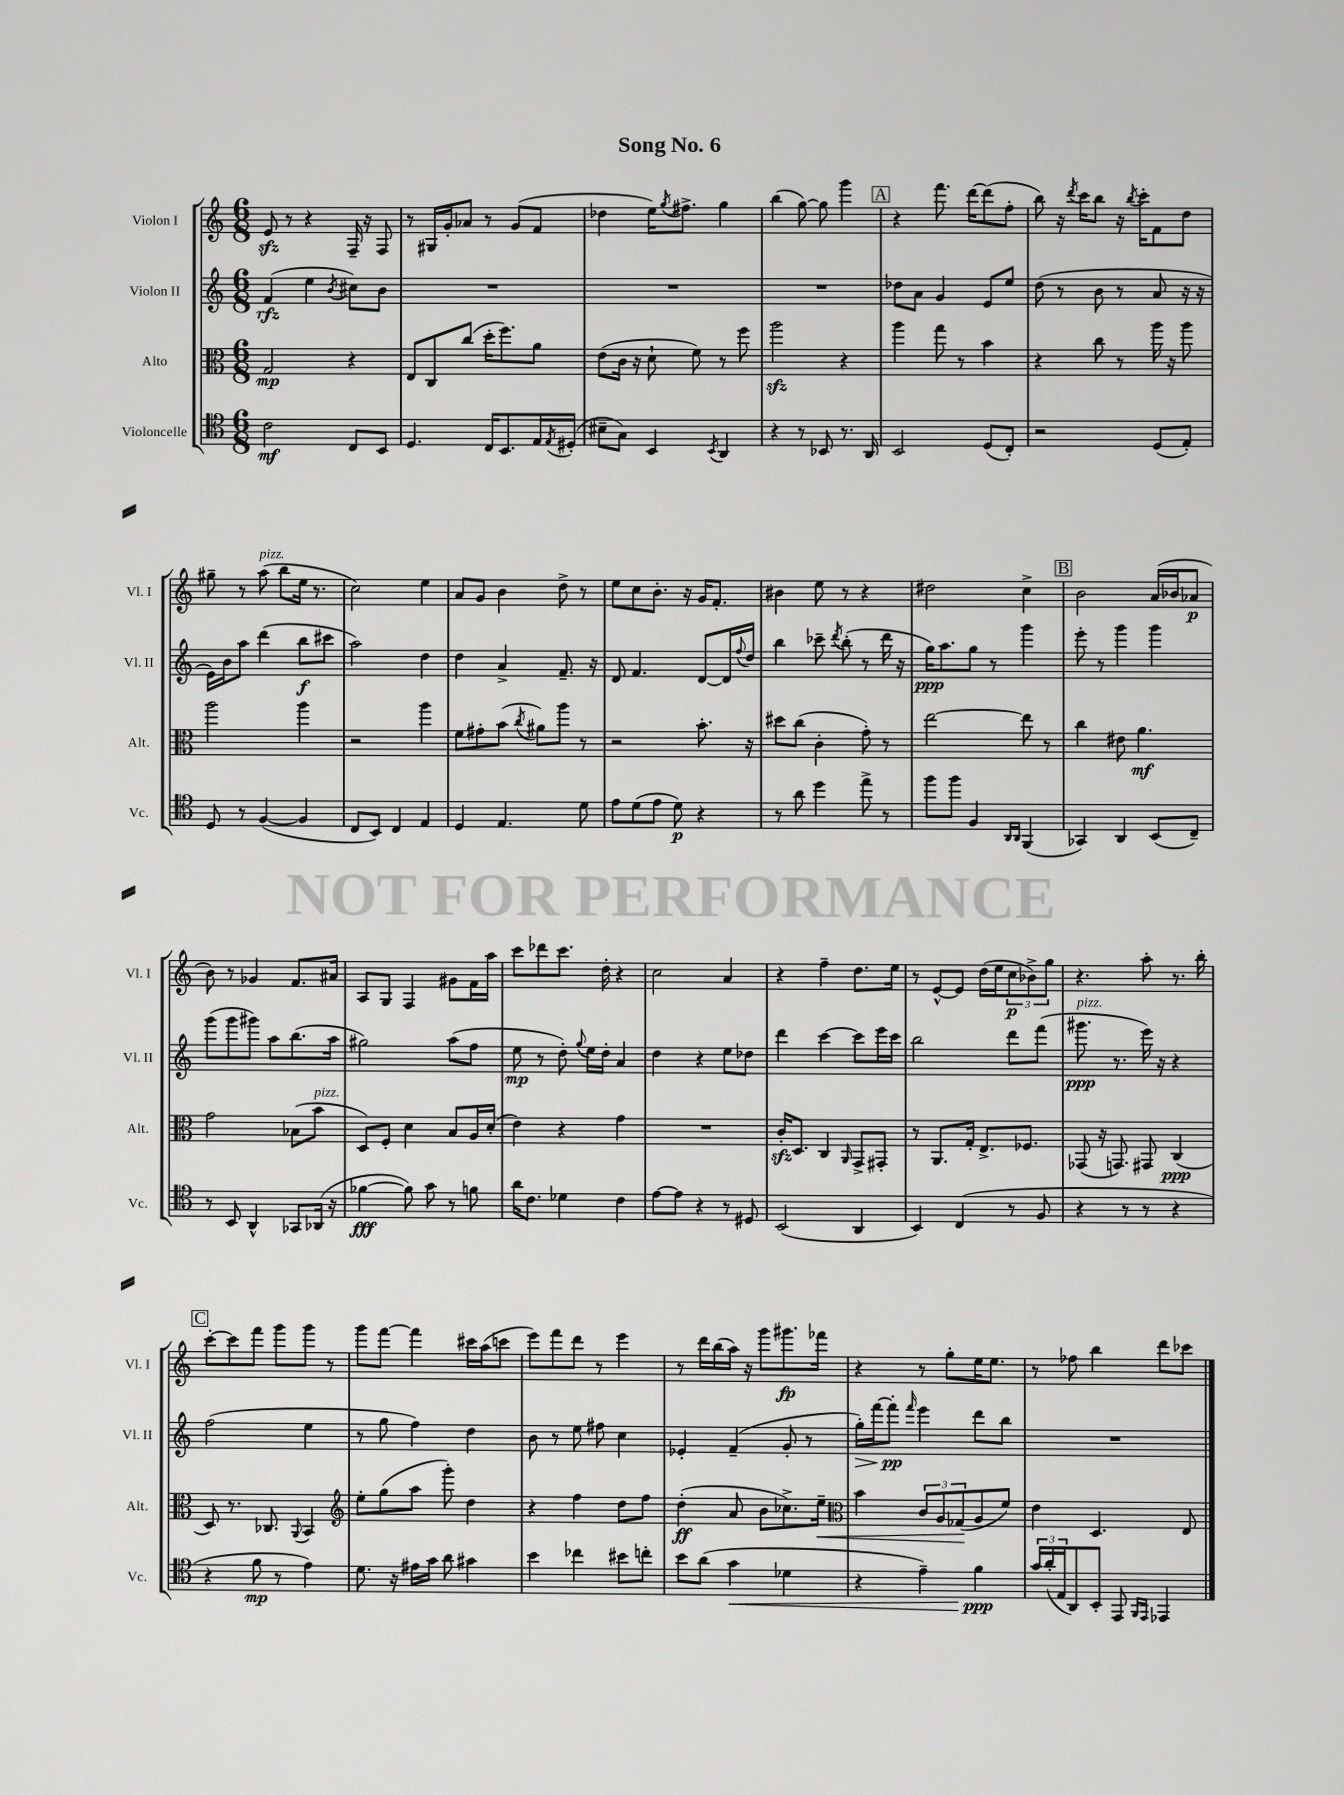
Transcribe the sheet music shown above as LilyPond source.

\header { title = "Song No. 6" }
<<
\new StaffGroup <<
\new Staff = "s0" \with { instrumentName = "Violon I" shortInstrumentName = "Vl. I" } {
    \clef treble \key c \major \numericTimeSignature \time 6/8
    e'8\sfz r8 r4 f16-- r16 f8 |
    r8 gis16 g'16-. aes'8 r8 g'8( f'8 |
    des''4 e''16) \acciaccatura { g''8 } fis''8.-> g''4 |
    b''4( g''8~) g''8 g'''4 |
    \mark \markup { \box "A" } r4 f'''8. d'''16~ d'''8( f''8-. |
    b''8) r16 \acciaccatura { d'''8 } c'''16 b''8 r16 \acciaccatura { b''8 } c'''16-. f'8 d''8 |
    gis''8-- r8 a''8^\markup { \italic "pizz." }( b''8 e''16 r8. |
    c''2) e''4 |
    a'8 g'8 b'4 d''8-> r8 |
    e''8 c''8 b'8.-. r16 g'16 f'8.-. |
    bis'4 e''8 r8 r4 |
    dis''2 c''4-> |
    \mark \markup { \box "B" } b'2 a'16( bes'16 aes'8\p |
    b'8) r8 ges'4 f'8. ais'16 |
    a8 g8 f4 gis'8 f'16 a''16 |
    c'''8 des'''8 c'''8. d''16-. r4 |
    c''2 a'4 |
    r4 f''4-- d''8. e''16 |
    r8 e'8~-^ e'8 d''16( e''16 \tuplet 3/2 { c''8\p bes'8->) g''8 } |
    r4. a''8-. r8. b''16-. |
    \mark \markup { \box "C" } c'''8~-. c'''8 f'''8 g'''8 g'''8 r8 |
    g'''8 f'''8~ f'''4 cis'''16 a''16( c'''8 |
    e'''8) f'''8 d'''8 r8 e'''4 |
    r8 d'''16 b''16( a''16) r16 g'''8 gis'''8.\fp fes'''16 |
    r4 r8 g''8-. e''16 e''8. |
    r8 fes''8 b''4 d'''8 ces'''8 \bar "|." |
}
\new Staff = "s1" \with { instrumentName = "Violon II" shortInstrumentName = "Vl. II" } {
    \clef treble \key c \major \numericTimeSignature \time 6/8
    f'4\rfz( e''4 \acciaccatura { b'8 } cis''8) b'8 |
    R2. |
    R2. |
    R2. |
    \mark \markup { \box "A" } des''8 a'8 g'4 e'8 e''8 |
    d''8( r8 b'8 r8 a'8 r16 r16 |
    e'16) b'16 a''8 d'''4( b''8\f cis'''8 |
    a''2) d''4 |
    d''4 a'4-> f'8.-- r16 |
    d'8 f'4. d'8~ d'16 \appoggiatura { f''8 } d''16 |
    b''4 ces'''8-- \acciaccatura { d'''8 } b''8-.( r8 d'''16 r16 |
    g''16\ppp) a''8. g''8 r8 g'''4 |
    \mark \markup { \box "B" } e'''8-. r8 g'''4 g'''4 |
    g'''8( g'''8 gis'''8) a''8 b''8.( a''16 |
    gis''2) a''8( f''8 |
    e''8\mp r8 d''8-.) \appoggiatura { g''8 } e''16 d''16-. a'4 |
    d''4 r4 e''8 des''8 |
    d'''4 c'''4~ c'''8 e'''16 c'''16 |
    b''2 d'''8 f'''8( |
    gis'''8.\ppp^\markup { \italic "pizz." } r8. e'''16) r16 r4 |
    \mark \markup { \box "C" } f''2( e''4 |
    r8 g''8 f''4) d''4 |
    b'8 r8 e''8 fis''8 c''4 |
    ees'4-. f'4--( g'8-. r8 |
    g''16-.\>) f'''16~ f'''8-.\pp\! \grace { f'''16 } e'''4 d'''8 b''8 |
    R2. \bar "|." |
}
\new Staff = "s2" \with { instrumentName = "Alto" shortInstrumentName = "Alt." } {
    \clef alto \key c \major \numericTimeSignature \time 6/8
    g2\mp r4 |
    e8 c8 c''8( d''16-. f''8.) a'8 |
    e'8( c'16 r16 d'8-! f'8) r8 f''8 |
    a''2\sfz r4 |
    \mark \markup { \box "A" } a''4 g''8 r8 b'4 |
    r4 c''8 r8 a''16 r16 a''8 |
    a''2 a''4 |
    r2 a''4 |
    f'8 gis'8-. b'8( \acciaccatura { c''8 } ais'8) a''8 r8 |
    r2 b'8.-. r16 |
    dis''8 c''8( c'4-. g'8-.) r8 |
    e''2~ e''8 r8 |
    \mark \markup { \box "B" } c''4 eis'8 a'4.\mf |
    g'2 bes8( b'8^\markup { \italic "pizz." } |
    d8) f8-. d'4 b8 a16 d'16-.( |
    e'4) r4 g'4 |
    R2. |
    c'16-.\sfz d8. c4 \grace { a,16 } g,8-> gis,8-. |
    r8 a,8. g16-. e8.-> fes8. |
    ges,8( r16 g,8.) gis,8 c4\ppp( |
    \mark \markup { \box "C" } d8) r8. ces8. \appoggiatura { a,8 } b,4 |
    \clef treble e''8-. g''8( a''8 g'''8-.) d''4 |
    r4 f''4 d''8 f''8 |
    d''4-.\ff( a'8 b'8 ces''8.->) e''16--\< |
    \clef alto b'4 \tuplet 3/2 { c'8 a8 ges8\!( } a8 f'8) |
    e'4 d4. e8 \bar "|." |
}
\new Staff = "s3" \with { instrumentName = "Violoncelle" shortInstrumentName = "Vc." } {
    \clef tenor \key c \major \numericTimeSignature \time 6/8
    c'2\mf c8 b,8 |
    d4. c16 b,8. e16 \acciaccatura { e8 } dis16-.( |
    bis8-- g8) b,4 \acciaccatura { b,8 } a,4 |
    r4 r8 bes,8 r8. a,16 |
    \mark \markup { \box "A" } b,2 d8( c8-.) |
    r2 d8( e8-.) |
    d8 r8 f4~( f4 |
    c8 b,8) c4 e4 |
    d4 e4. d'8 |
    e'8 d'8( e'8 d'8\p) r4 |
    r8 a'8 d''4 e''8-> r8 |
    f''8 f''8 f4 \grace { a,16 a,16 } f,4( |
    \mark \markup { \box "B" } ges,4) a,4 b,8( c8--) |
    r8 b,8 a,4-^ ges,8 aes,16( r16 |
    fes'4~\fff fes'8) g'8 r8 f'8 |
    a'16 c'8. des'4 c'4 |
    e'8~ e'8 r4 r8 dis8 |
    b,2( a,4 |
    b,4) c4( r8 f8 |
    r4 r8 r8 r4 |
    \mark \markup { \box "C" } r4 f'8\mp r8 e'4) |
    d'8. r16 eis'16 g'16 a'8 gis'4 |
    b'4 ces''4 bis'8 c''8-. |
    b'8 a'8( g'4\< des'4 |
    r4 e'4--) f'4\ppp\! |
    \tuplet 3/2 { g'16 a'16-.( e16 } a,8) b,8-. e,8 \grace { f,16 e,16 } ees,4 \bar "|." |
}
>>
>>
\layout { \context { \Score \remove "Bar_number_engraver" } }
